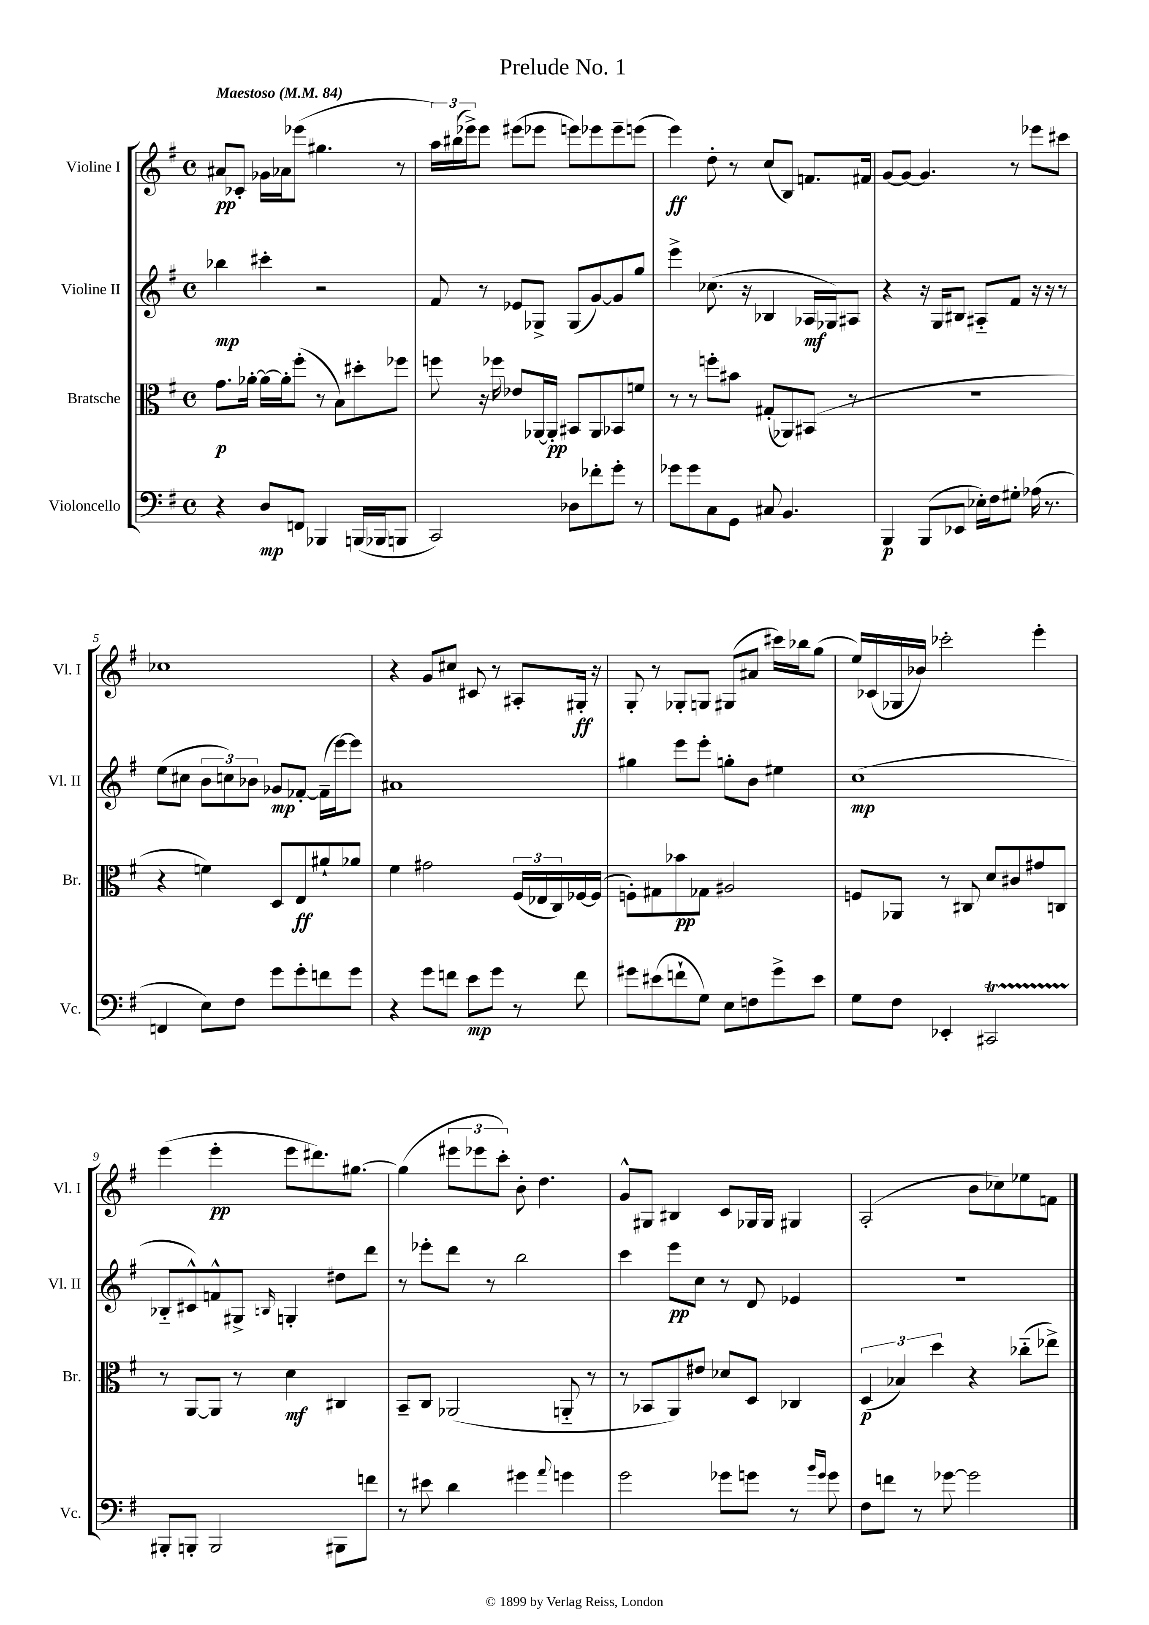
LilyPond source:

\header { title = "Prelude No. 1" }
<<
\new StaffGroup <<
\new Staff = "s0" \with { instrumentName = "Violine I" shortInstrumentName = "Vl. I" } {
    \clef treble \key g \major \defaultTimeSignature \time 4/4 \tempo "Maestoso" 4 = 84
    ais'8\pp ces'8-. ges'16 aes'16 ees'''8( gis''4. r8 |
    \tuplet 3/2 { a''16) bis''16( ees'''16->) } ees'''8 eis'''8( ees'''8 e'''8) ees'''8 ees'''8-- e'''8( |
    e'''4\ff) d''8-. r8 c''8( b8) f'8. fis'16 |
    g'8~ g'8~ g'4. r8 ees'''8 cis'''8 |
    ces''1 |
    r4 g'8 cis''8 cis'8 r8 ais8-. gis16-.\ff r16 |
    g8-. r8 ges8-. g8 gis8( ais'8 cis'''16) bes''16 g''8( |
    e''16) ces'16( ges16 bes'16) ces'''2-. e'''4-. |
    e'''4( e'''4-.\pp e'''8 dis'''8.) gis''8.~ |
    gis''4( \tuplet 3/2 { eis'''8 ees'''8 c'''8-.) } b'8-. d''4. |
    g'8-^ gis8 bis4 c'8 ges16 ges16 gis4 |
    a2-.( b'8 ces''8) ees''8 f'8 \bar "|." |
}
\new Staff = "s1" \with { instrumentName = "Violine II" shortInstrumentName = "Vl. II" } {
    \clef treble \key g \major \defaultTimeSignature \time 4/4
    bes''4\mp cis'''4-. r2 |
    fis'8 r8 ees'8 ges8-> ges8( g'8~) g'8 g''8 |
    e'''4-> ces''8.( r16 bes4 aes16\mf ges16) ais8 |
    r4 r16 g16 bis8 ais8-_ fis'8 r16 r16 r8 |
    e''8( cis''8 \tuplet 3/2 { b'8 c''8) bes'8 } ges'8\mp fes'8~-. fes'16--( e'''16~) e'''8 |
    ais'1 |
    gis''4 e'''8 e'''8-. g''8-. b'8 eis''4 |
    c''1\mp( |
    bes8-_ cis'8-^) f'8-^ gis8-> \grace { b16 } g4-. dis''8 d'''8 |
    r8 ees'''8-. d'''8 r8 b''2 |
    c'''4 e'''8\pp c''8 r8 d'8 ees'4 |
    R1 \bar "|." |
}
\new Staff = "s2" \with { instrumentName = "Bratsche" shortInstrumentName = "Br." } {
    \clef alto \key g \major \defaultTimeSignature \time 4/4
    g'8.\p aes'16~-. aes'16~ aes'16-. fis''8-.( r8 b8) dis''8-. fes''8 |
    f''8 r16 fes''16 ees'8 aes,16~ aes,16-.\pp bis,8 aes,8 bes,8 f'8 |
    r8 r8 f''8-. bis'8 gis8-.( aes,8) bis,8( r8 |
    R1 |
    r4 f'4) d8 e8\ff ais'8-! aes'8 |
    fis'4 gis'2 \tuplet 3/2 { fis16( ees16 c16) } fes16~ fes16( |
    f8-.) gis8 bes'8\pp ges8 ais2 |
    f8 aes,8 r8 cis8 d'8 cis'8 gis'8 c8 |
    r8 a,8~ a,8 r8 d'4\mf cis4 |
    b,8-- c8 aes,2( a,8-_ r8 |
    r8 bes,8 a,8) eis'8 des'8 d8 ces4 |
    \tuplet 3/2 { d4\p( bes4) d''4 } r4 ces''8-_( ees''8->) \bar "|." |
}
\new Staff = "s3" \with { instrumentName = "Violoncello" shortInstrumentName = "Vc." } {
    \clef bass \key g \major \defaultTimeSignature \time 4/4
    r4 d8\mp f,8 bes,,4 b,,16( bes,,16 b,,8 |
    c,2) des8 fes'8-. g'8-. r8 |
    ges'8 ges'8 c8 g,8 cis8 b,4. |
    b,,4\p b,,8( ees,8 ees16-.) fis16 gis8-. aes16( r8. |
    f,4 e8) fis8 g'8 g'8-. f'8 g'8 |
    r4 g'8 f'8 e'8\mp g'8 r8 f'8 |
    gis'8 eis'8( f'8-! g8) e8 f8 gis'8-> eis'8 |
    g8 fis8 ees,4-. cis,2\startTrillSpan |
    bis,,8-.\stopTrillSpan b,,8-. b,,2 bis,,8 f'8 |
    r8 eis'8 d'4 gis'4 \appoggiatura { a'8 } g'4 |
    g'2 ges'8 g'8 r8 \grace { b'16 g'16 } g'8 |
    fis8 f'8 r8 ges'8~ ges'2 \bar "|." |
}
>>
>>
